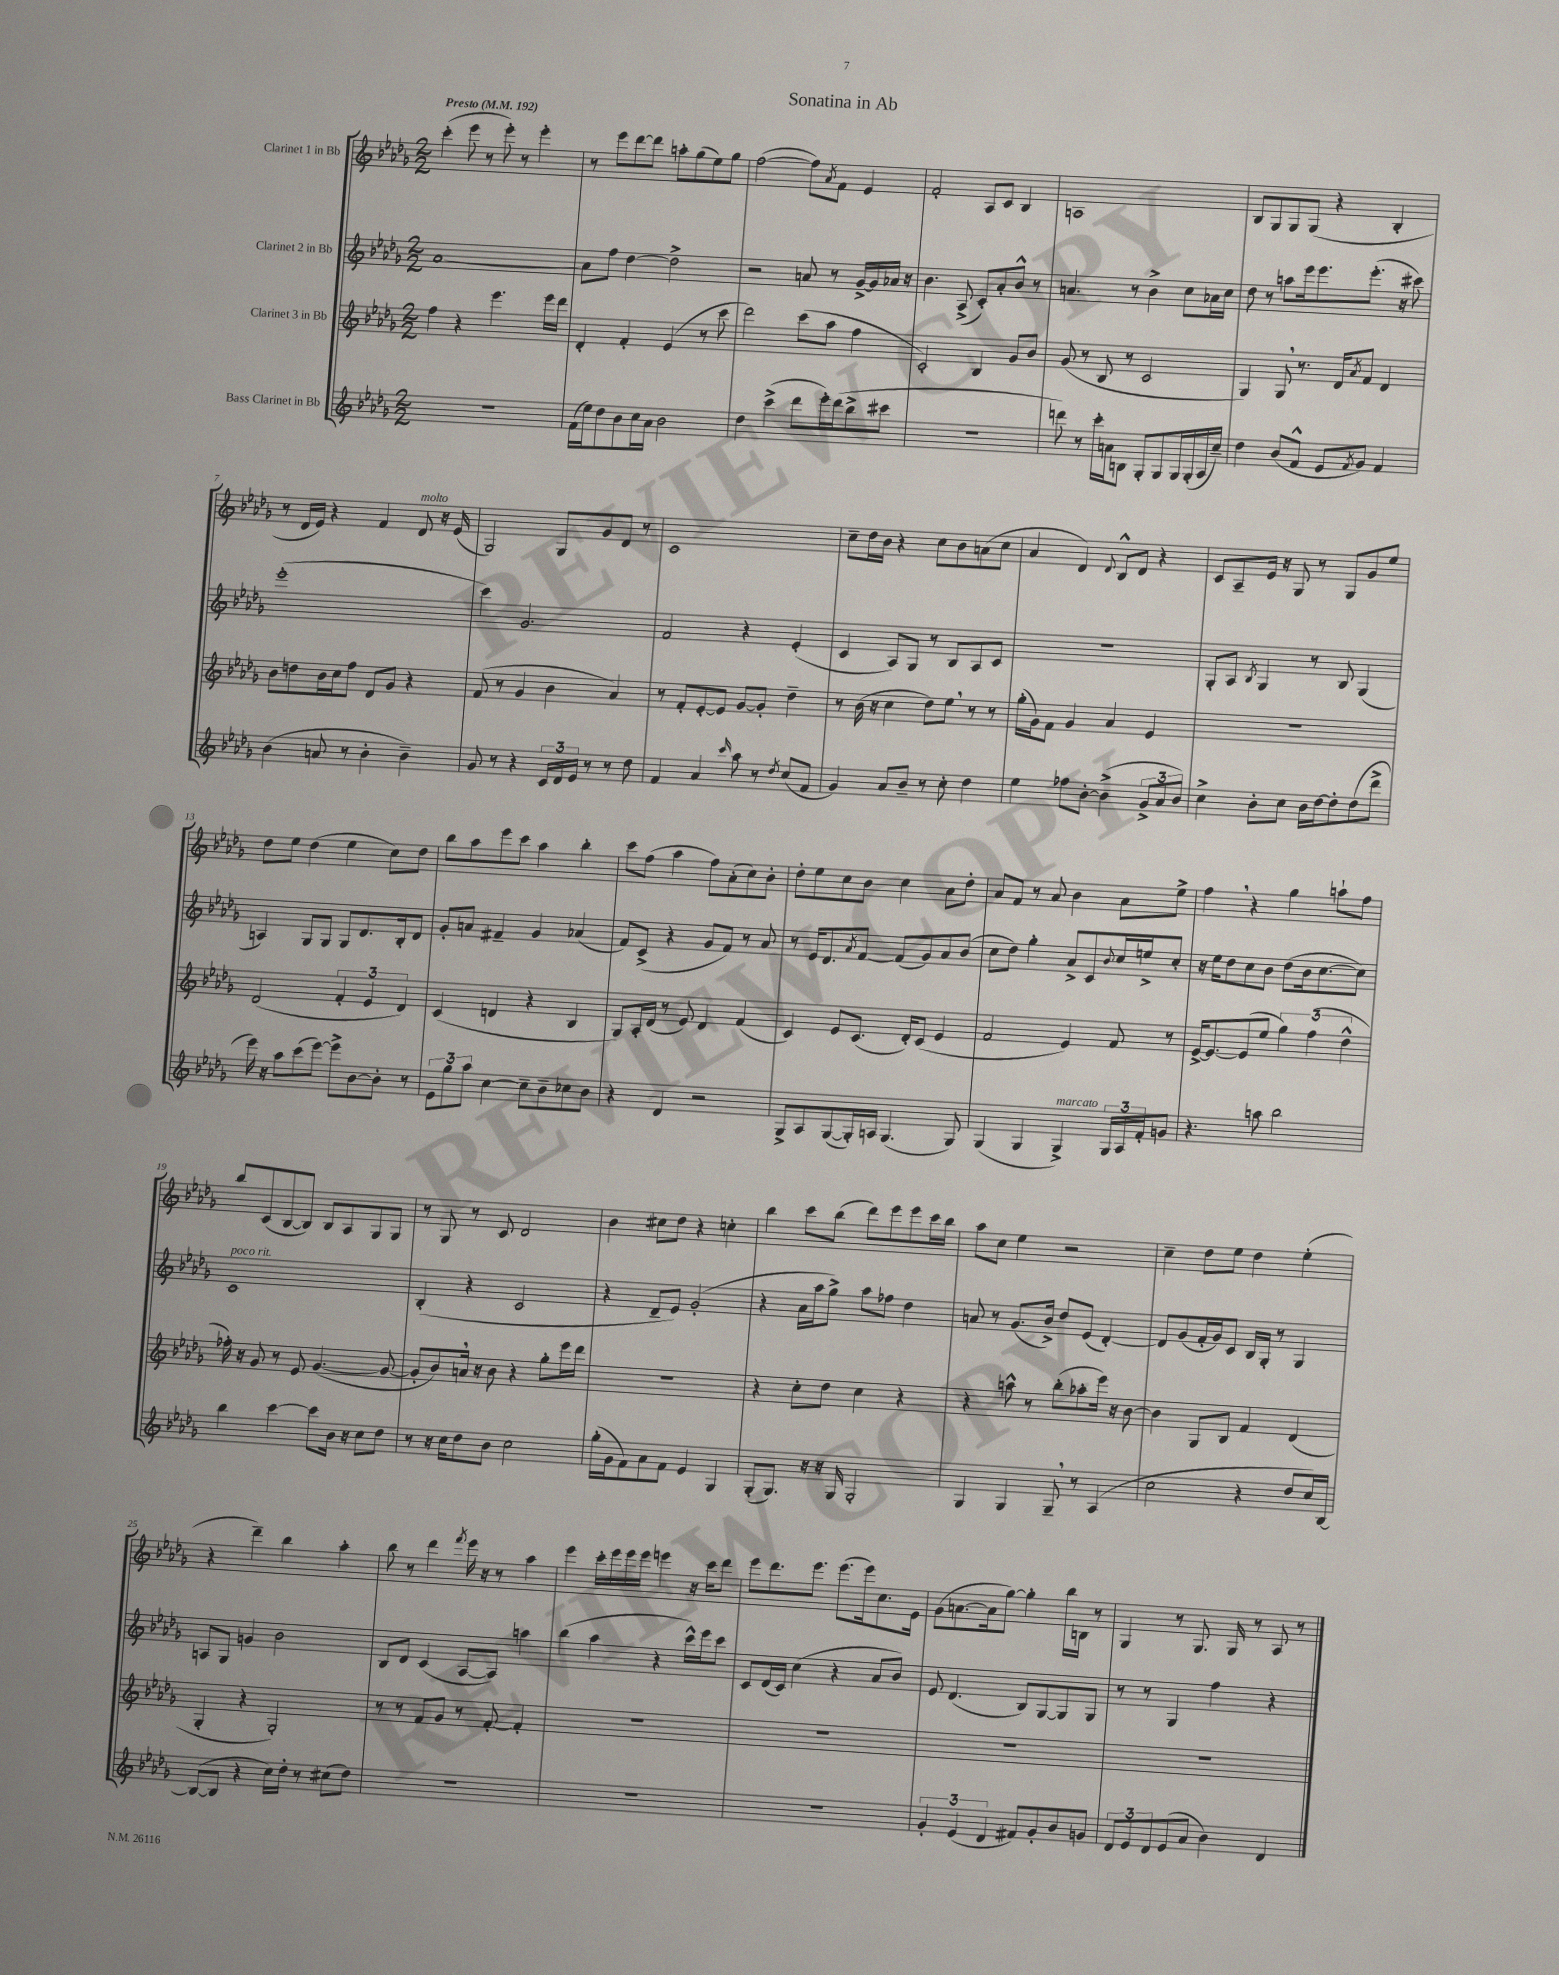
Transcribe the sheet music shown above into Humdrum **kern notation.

**kern	**kern	**kern	**kern
*staff4	*staff3	*staff2	*staff1
*clefG2	*clefG2	*clefG2	*clefG2
*k[b-e-a-d-g-]	*k[b-e-a-d-g-]	*k[b-e-a-d-g-]	*k[b-e-a-d-g-]
*M2/2	*M2/2	*M2/2	*M2/2
*MM192	*MM192	*MM192	*MM192
1r	4ff	[1a-	(4ccc'
.	4r	.	8eee-
.	.	.	8r
.	4.eee-	.	8eee-')
.	.	.	8r
.	.	.	4eee-'
.	16eee-	.	.
.	16ddd-	.	.
=	=	=	=
(16f	4d-'	8a-]	8r
16ee-)	.	.	.
8dd-	.	8ff	8eee-
8b-	4f'	[4dd-	[8ddd-
16cc	.	.	8ddd-]
16a-	.	.	.
2b-	(4e-	2dd-^]	8aa'
.	.	.	(8gg-
.	8r	.	8ee-)
.	8ccc	.	8gg-
=	=	=	=
4dd-	2ddd-)	2r	([2ff
(4ccc^	.	.	.
8ddd-	(8ccc	8a	8ff])
.	.	.	8qa-
16eee-')	8aa-	8r	8f
(16ddd-	.	.	.
8bb-^	4ff	[16g-^	4e-
.	.	16g-]	.
8ccc#	.	16a-	.
.	.	16r	.
=	=	=	=
1r	2c')	4.b-	2f'
.	.	(8A-^	.
.	4B-	8c')	8A-
.	.	8a-'	8c
.	8g-	8b-^^	4B-
.	8b-	8r	.
=	=	=	=
8ddd)	(8g-	4.a	1A
8r	8r	.	.
16ccc'	8B-	.	.
16a	.	.	.
8B	8r	8r	.
8G-'	2c	4b-^	.
8G-	.	.	.
16G-	.	8cc	.
(16G-'	.	.	.
16A-	.	16a-	.
16cc~)	.	16cc	.
=	=	=	=
4dd-	4G-)	8dd-	8B-
.	.	8r	8G-
(8b-	8G-	8aa	8G-
8f^^	8.r	16eee-	(8G-
.	.	8.eee-	.
8e-	.	.	4r
.	16d-	.	.
8qf	8qa-	.	.
8g-)	8f	(8.eee-'	.
4f	4d-	.	4B-'
.	.	16r	.
.	.	8ccc#)	.
=	=	=	=
(4b-	8b-	(1eee-'	8r
.	8dd	.	16d-
.	.	.	16e-)
8a	16b-	.	4r
.	16cc	.	.
8r	8ff	.	.
4b-'	8d-	.	4f
.	8g-	.	.
4b-~)	4r	.	8d-
.	.	.	16r
.	.	.	(16e-
=	=	=	=
8g-	(8f	4ccc)	2G-)
8r	8r	.	.
4r	4g-	2.g-	.
24c	4b-	.	8G-
24d-	.	.	.
24e-	.	.	.
8r	.	.	8g-
8r	4a-)	.	8d-
8dd-	.	.	8r
=	=	=	=
4f	8r	2f	1c
.	8f'	.	.
4a-	[8e-'	.	.
.	8e-]	.	.
16qqccc	.	.	.
8aa-	[8g-	4r	.
8r	8g-']	.	.
8qdd-	.	.	.
(8cc	4dd-~	(4e-'	.
8f	.	.	.
=	=	=	=
4g-)	8r	4c	8cc~
.	(16b-	.	16dd-
.	16r	.	16b-
8a-	4cc	8A-)	4r
8b-~	.	8G-	.
8r	8dd-)	8r	8cc
8cc'	8ee-	8B-	8b-
4dd-	8r	8A-	(8a
.	8r	8c	8cc
=	=	=	=
4ee-	(16gg-'	1r	4a-
.	16g-)	.	.
.	8f	.	.
8ff-	4g-	.	4d-)
[8b-'	.	.	.
.	.	.	8qqd-
(4b-^]	4a-	.	8B-^^
.	.	.	8d-
12g-^	4e-	.	4r
12a-	.	.	.
12b-)	.	.	.
=	=	=	=
4cc^	1r	8G-'	8c
.	.	8A-	8A-~
.	.	8qB-	.
8b-'	.	4G-	16e-
.	.	.	16r
8cc	.	.	8G-
16b-	.	8r	8r
[16dd-	.	.	.
8dd-']	.	8B-	8G-
(8dd-	.	(4G-	8g-
8ddd-^	.	.	8ee-
=	=	=	=
16eee-)	(2d-	4A)	8dd-
16r	.	.	.
8aa-	.	.	8ee-
(8ccc	.	8G-	(4dd-
[8eee-)	.	8G-	.
8eee-^]	6f'	8G-	4ee-
[8b-	.	8.d-	.
.	6e-	.	.
8b-']	.	.	8cc)
.	.	16B-'	.
.	6d-)	.	.
8r	.	8d-	8dd-
=	=	=	=
12e-	(4c	8g-'	8bb-
12gg-	.	.	.
.	.	8a	8aa-
12aa-	.	.	.
[4cc	4d	4f#~	8eee-
.	.	.	8ccc
8cc~]	4r	4g-	4aa-
8b-~	.	.	.
8cc-	4B-	(4a-	4bb-'
8b-	.	.	.
=	=	=	=
4r	8G-)	8f)	8ccc
.	16A-'	(8c^	(8ff
.	(16d-	.	.
4d-	8r	4r	4aa-
.	8e-)	.	.
2r	4d-	8g-	8ff)
.	.	8f)	(8a-'
.	(4f	8r	8cc)
.	.	8a-	8b-'
=	=	=	=
8G-^	4c)	8r	8dd-'
8A-	.	16e-	8ee-
.	.	8.d-	.
([8G-	8e-	.	8cc
.	.	8qa-	.
16G-'])	(8.c	[8f	8b-
16A	.	.	.
(4.G-	.	(8f]	4cc
.	16d-')	.	.
.	(8c	8g-)	.
.	4e-	8a-	8a-
8G-)	.	(8b-	8dd-'
=	=	=	=
(4G-	2f	8cc	8a-
.	.	8dd-)	8f
4G-	.	4gg-'	8r
.	.	.	8a-
4G-^)	4e-)	8a-^	4b-
.	.	8c	.
.	.	8qqb-	.
24G-	8f	16cc	8a-
24A-	.	.	.
.	.	16ee^	.
24f'	.	.	.
8g	8r	8cc'	8ee-^
=	=	=	=
4.r	[16e-^	16r	4ff
.	8.e-_	16ee-	.
.	.	8dd-	.
.	(8e-]	8cc	4r
8aa	8ee-	8b-	.
2bb-	6gg-)	(8dd-	4gg-
.	.	16b-	.
.	(6ff	.	.
.	.	[8.cc	.
.	.	.	8aa`
.	6dd-^^	.	.
.	.	8cc])	8ff
=	=	=	=
4bb-	16ff-')	1c	8bb-
.	16r	.	.
.	8g-	.	(8c
[4ccc	8r	.	[8B-
.	8e-	.	8B-])
8ccc]	([4.g-	.	8B-
16b-	.	.	8A-
16r	.	.	.
8cc	.	.	8G-
8dd-	8g-_	.	8G-
=	=	=	=
8r	8g-']	(4B-'	8r
16r	8b-)	.	8G-
16cc	.	.	.
8dd-	16a	4r	8r
.	16r	.	.
8b-	8b-	.	8c
2cc	4r	2c	2d-
.	8gg-'	.	.
.	16eee-	.	.
.	16ddd-	.	.
=	=	=	=
(16gg-'	1r	4r	4b-
16g-	.	.	.
8f)	.	.	.
8a-	.	8d-~	8cc#
8f	.	8e-)	8dd-
4e-	.	(2g-'	4r
4G-	.	.	4cc'
=	=	=	=
(8G-'	4r	4r	4bb-
8.G-)	.	.	.
.	8cc'	16a-	8ccc
16r	.	16aa-	.
16r	8dd-	8gg-^)	(8bb-
16G-	.	.	.
2G-'	4cc	8aa-	8ddd-)
.	.	8ff-	8eee-
.	4r	4dd-	8eee-
.	.	.	16ccc
.	.	.	16bb-
=	=	=	=
4G-	4r	8a	8aa-
.	.	8r	8cc
4G-	8aa^^	(8.g-	4ee-
.	8r	.	.
.	.	16b-^)	.
8G-~	(8bb-'	8dd-	2r
8r	8aa-'	(8e-	.
(4A-	16eee-)	[4d-')	.
.	16r	.	.
.	[8b-	.	.
=	=	=	=
2cc	4b-]	8d-]	4cc~
.	.	(8g-	.
.	8G-	16f'	8dd-
.	.	16g-)	.
.	8B-	8c	8ee-
4r	4f	16B-	4dd-
.	.	16G-'	.
.	.	8r	.
8dd-	(4d-	4G-	(4ee-'
16cc)	.	.	.
[16B-	.	.	.
=	=	=	=
(8B-_	4G-'	8A	4r
8B-]	.	8G-	.
4r	4r	4g	4ddd-~)
16cc)	2G-')	2b-	4bb-
16dd-'	.	.	.
8r	.	.	.
(8cc#	.	.	4aa-'
8dd-)	.	.	.
=	=	=	=
1r	8r	8B-	8bb-
.	8r	8d-	8r
.	8f	(4c	4ddd-
.	8g-	.	.
.	.	.	8qfff
.	8r	[8A-	16eee-
.	.	.	16r
.	[8f'	8A-])	8r
.	4f']	4aa	4aa-
=	=	=	=
1r	1r	(4bb-	4eee-
.	.	4aa-	16ccc'
.	.	.	16eee-
.	.	.	16eee-
.	.	.	16eee-
.	.	4r	4eee
.	.	16ccc^^)	16r
.	.	16eee-	16ccc
.	.	8ccc	8ddd-
=	=	=	=
1r	1r	8c	8eee-
.	.	(16d-	8.ddd-
.	.	16c)	.
.	.	(4cc	.
.	.	.	8.eee-
.	.	4r	(8.eee-
.	.	.	16eee-)
.	.	8a-	8.cc
.	.	8b-)	.
.	.	.	16e-
=	=	=	=
6g-'	1r	8e-	(8g-
.	.	(4.d-	[8.a
(6e-	.	.	.
.	.	.	16a]
6d-	.	.	.
.	.	.	[8gg-)
8f#)	.	8B-)	4gg-']
8g-'	.	[8G-	.
8b-	.	8G-]	16bb-
.	.	.	16B
8g	.	8G-	8r
=	=	=	=
12d-	1r	8r	4G-
12e-	.	.	.
.	.	8r	.
12d-	.	.	.
(8e-	.	4G-	8r
8a-	.	.	8.G-
4b-)	.	4ff	.
.	.	.	16G-
.	.	.	8r
4d-	.	4r	8A-
.	.	.	8r
==	==	==	==
*-	*-	*-	*-
